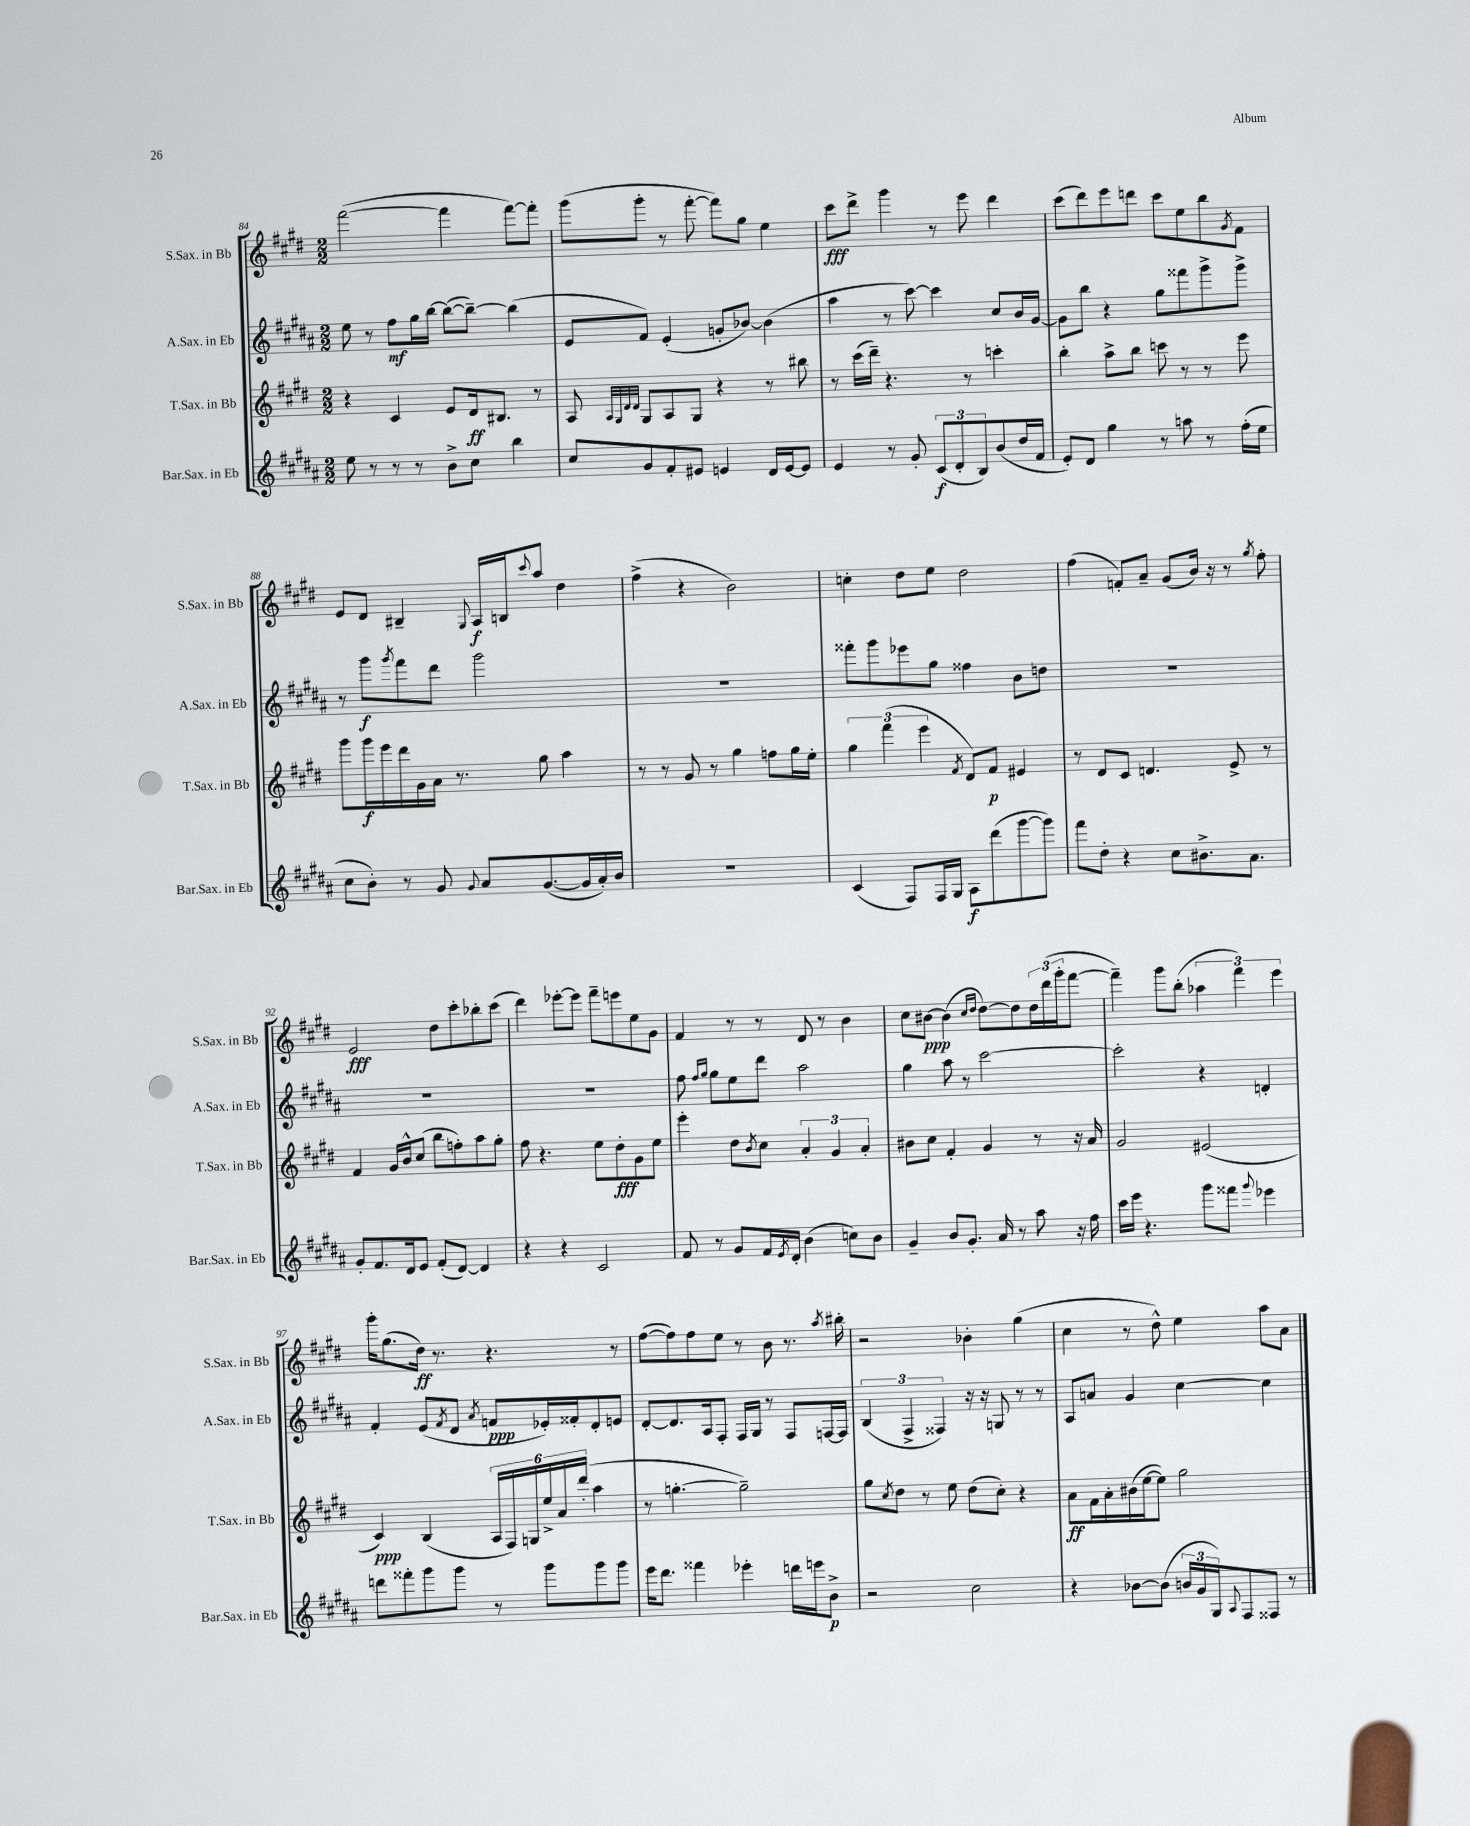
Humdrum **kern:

**kern	**kern	**kern	**kern
*staff4	*staff3	*staff2	*staff1
*clefG2	*clefG2	*clefG2	*clefG2
*k[f#c#g#d#a#]	*k[f#c#g#d#]	*k[f#c#g#d#a#]	*k[f#c#g#d#]
*M2/2	*M2/2	*M2/2	*M2/2
8ee	4r	8ee	([2fff#
8r	.	8r	.
8r	4c#	8ff#	.
8r	.	16gg#	.
.	.	[16bb	.
8b^	8e	(8bb_	4fff#]
8cc#	16d#	8bb~_)	.
.	8.B#	.	.
4bb	.	(4bb]	[8fff#)
.	8r	.	8fff#']
=	=	=	=
8cc#	8A	8e	(8ggg#
.	32qqA	.	.
.	32qqG#	.	.
.	32qqd#	.	.
.	32qqd#	.	.
8g#	8G#	8f#)	8ggg#'
8f#'	8A	(4e'	8r
8e#	8G#	.	[8fff#'
4e	4r	8g'	8fff#])
.	.	[8b-)	8gg#
16d#	8r	(4b-]	4ee
[16e	.	.	.
8e]	8bb#	.	.
=	=	=	=
4e	8r	4aa#	8ccc#
.	(16ccc#	.	8ddd#^
.	16ddd#~)	.	.
8r	4.r	8r	4ggg#
8g#'	.	[8ccc#)	.
(12c#	.	4ccc#]	8r
12d#'	.	.	.
.	8r	.	8eee
12B)	.	.	.
(8b	4ccc'	8cc#	4ddd#
16dd#	.	16b	.
16f#	.	[16g#	.
=	=	=	=
8e')	4bb'	8g#]	(8ccc#
8d#	.	8bb	8ddd#)
4gg#	8aa^	4r	8eee
.	8bb	.	8ddd
8r	8ccc	8gg#	8ccc#
8aa	8r	8fff##	8ee
8r	8r	8ggg#^	8bb
.	.	.	8qg#
(16ff#'	8eee	8ggg#^	8f#
16ee	.	.	.
=	=	=	=
8cc#	8ggg#	8r	8e
8b')	16ggg#	8ggg#	8d#
.	16eee	.	.
.	.	8qggg#	.
8r	16ddd#	8fff#	4B#~
.	16g#	.	.
8g#	16a	8ddd#	.
.	8.r	.	.
8qqg#	.	.	8qqG#
8a#	.	2ggg#	16A
.	.	.	16B
.	.	.	8qqccc#
([8.g#	8gg#	.	8aa
.	4aa	.	4dd#
16g#]	.	.	.
16a#')	.	.	.
16b	.	.	.
=	=	=	=
1r	8r	1r	(4ff#^
.	8r	.	.
.	8g#	.	4r
.	8r	.	.
.	4gg#	.	2b)
.	8ff	.	.
.	16gg#	.	.
.	16ee'	.	.
=	=	=	=
(4c#	6gg#	8fff##'	4cc'
.	.	8ggg#	.
.	(6fff#	.	.
8F#)	.	8eee-	8dd#
.	6eee	.	.
16F#	.	8gg#	8ee
16G#	.	.	.
.	8qf#	.	.
8A#	8d#)	4ff##	2dd#
(8ddd#	8f#	.	.
[8ggg#	4e#	8b	.
8ggg#])	.	8dd	.
=	=	=	=
8fff#	8r	1r	(4ff#
8dd#'	8d#	.	.
4r	8c#	.	8f')
.	4.d	.	8a~
8cc#	.	.	(8g#
8.b#^	.	.	16b)
.	.	.	16r
.	8e^	.	8r
8.a#	.	.	.
.	.	.	8qgg#
.	8r	.	8ff#'
=	=	=	=
8g#'	4f#	1r	2e
8.f#	.	.	.
.	16g#	.	.
16d#	16b^^	.	.
8e	(8cc#	.	.
(8f#'	8bb	.	8dd#
[8d#)	8ff')	.	8ccc#'
4d#]	8aa	.	8bb-'
.	8gg#'	.	(8ccc#
=	=	=	=
4r	8ff#	1r	4ddd#)
.	4.r	.	.
4r	.	.	[8eee-'
.	.	.	8eee-]
2c#	8ee	.	8fff#~
.	8dd#'	.	8eee
.	8g#	.	8ee
.	8ee	.	8g#
=	=	=	=
8f#	4eee'	8ff#	4f#
.	.	16qqff#	.
.	.	16qqgg#	.
8r	.	8gg#	.
8g#	8dd#	8ee	8r
.	8qb	.	.
16f#	8cc#	8ddd#	8r
8qe	.	.	.
16d#'	.	.	.
(4b	6a'	2aa#	8d#
.	.	.	8r
.	6g#	.	.
8cc)	.	.	4b
.	6a'	.	.
8b	.	.	.
=	=	=	=
4g#~	8b#	4gg#	8cc#
.	8cc#	.	[8b#
8b	4f#'	8aa#	(4b#]
8.g#'	.	8r	.
.	.	.	16qqcc#
.	.	.	16qqdd#
.	4g#	[2ccc#	[8dd#)
16a#	.	.	.
8r	.	.	8dd#]
8aa#	8r	.	24dd#
.	.	.	(24ddd#
.	.	.	24ggg#'
16r	16r	.	[8fff#
16ff#	16a	.	.
=	=	=	=
16ccc#	2g#	2ccc#']	4fff#~])
16eee	.	.	.
4.r	.	.	.
.	.	.	8ggg#
.	.	.	(8bb'
8ggg#	(2e#	4r	6aa-
8fff##	.	.	.
.	.	.	6fff#)
8qqggg#	.	.	.
4eee-	.	4d'	.
.	.	.	6eee
=	=	=	=
8ddd	4c#)	4f#'	16ggg#'
.	.	.	(8.gg#
8fff##'	.	.	.
8ggg#	(4B	(8e	16dd#)
.	.	.	8.r
.	.	8qf#	.
8ggg#	.	8d#	.
.	.	8qa#	.
8r	24A	8f	4.r
.	24F#)	.	.
.	24G	.	.
8ggg#	24ee^	16e-')	.
.	24a	.	.
.	.	16f##'	.
.	(24ddd#'	.	.
8ggg#	4aa	8d#'	.
8ggg#	.	8e	8r
=	=	=	=
16eee	8r	[8d#'	([8ff#
8.ddd#	.	.	.
.	[4.gg'	8.d#]	8ff#])
4fff##	.	.	8ff#
.	.	16A#	.
.	.	8F#'	8ee
4eee-'	2gg~])	16F#	8r
.	.	16G#	.
.	.	8r	8b
16ddd	.	8F#	8.r
16eee	.	.	.
8b^	.	[16F	.
.	.	.	8qaa
.	.	16F]	16bb#'
=	=	=	=
2r	8gg#	(6B	2r
.	8qcc#	.	.
.	8dd#	.	.
.	.	6F#^	.
.	8r	.	.
.	.	6F##)	.
.	8ee	.	.
2cc#	(8dd#	16r	4b-'
.	.	16r	.
.	8cc#')	8G	.
.	4r	8r	(4gg#
.	.	8r	.
=	=	=	=
4r	8a	8A#	4cc#
.	16f#	8a	.
.	16a'	.	.
[8b-	(16b#	4g#	8r
.	[16ee	.	.
(8b-]	8ee])	.	8dd#^^)
24b	2gg#	[4cc#	4ee
24g#	.	.	.
24G#)	.	.	.
8qqA#	.	.	.
8F#	.	.	.
8F##	.	4cc#]	8aa
8r	.	.	8a
==	==	==	==
*-	*-	*-	*-
